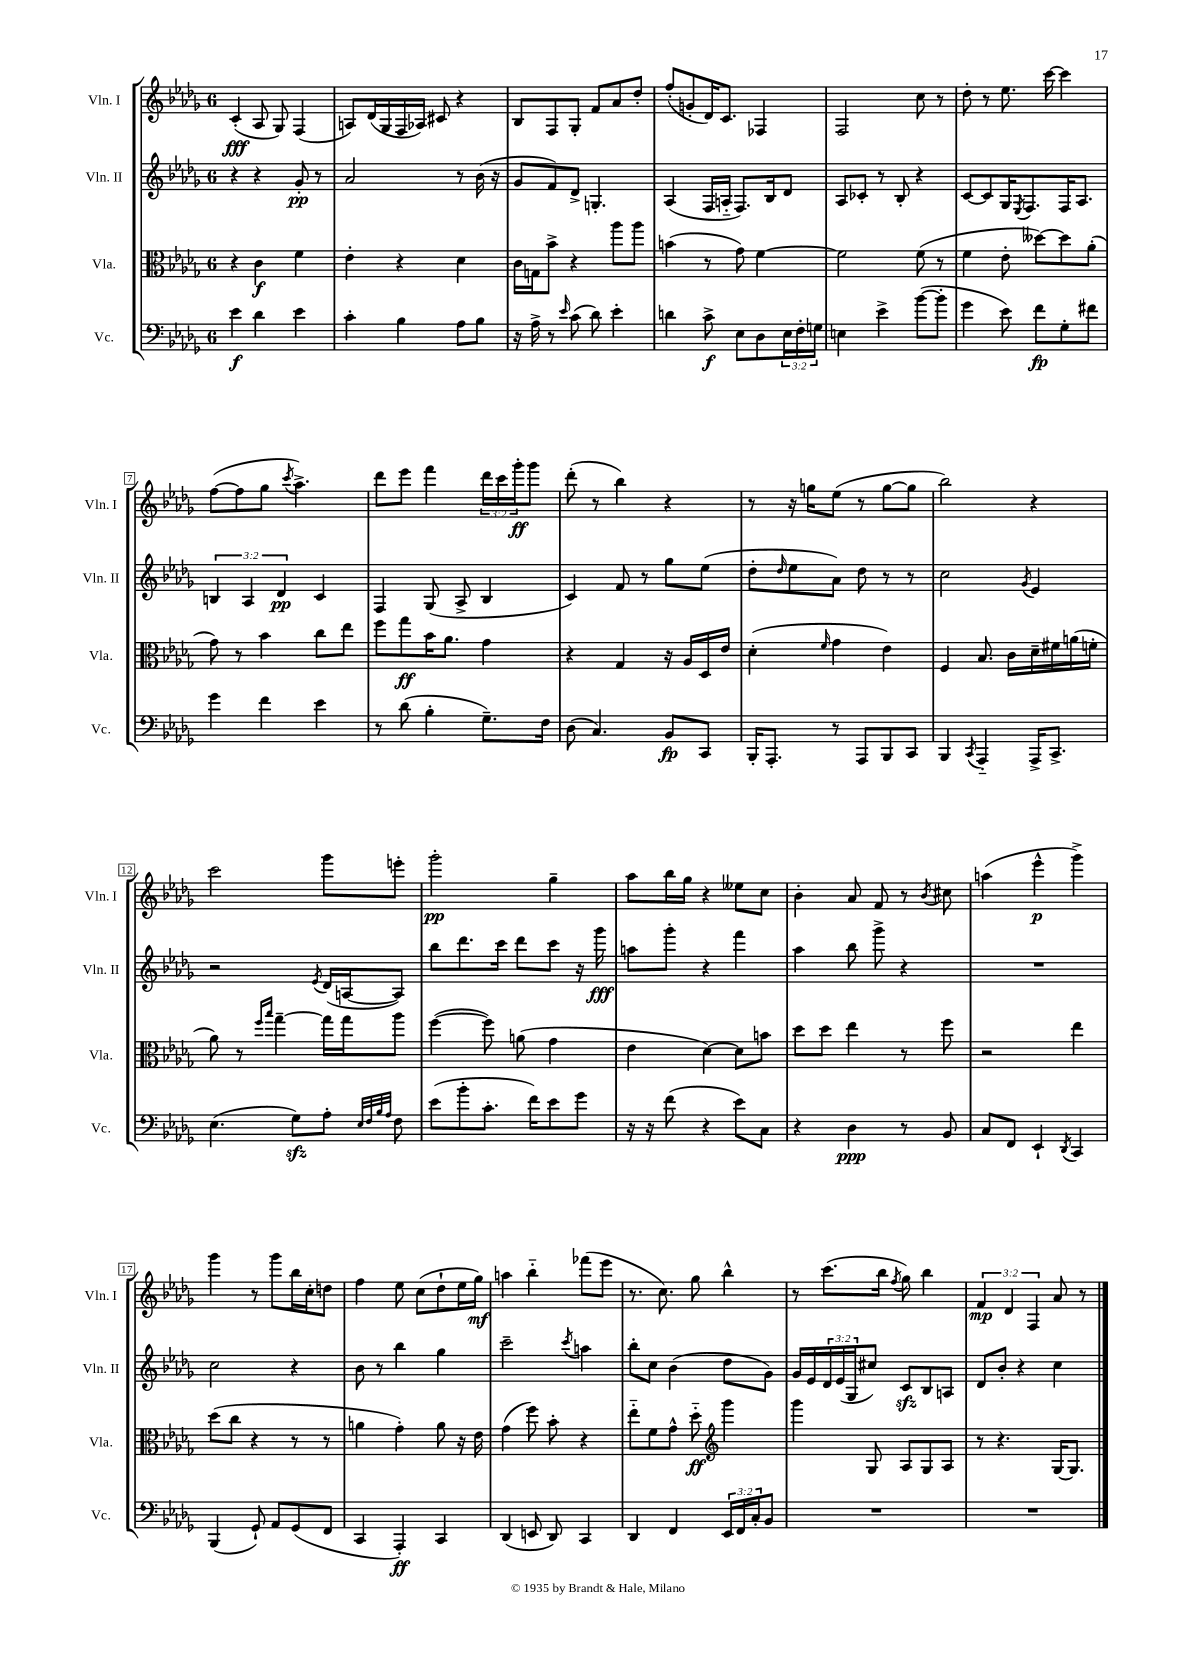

**kern	**dynam	**kern	**dynam	**kern	**dynam	**kern	**dynam
*part4	*part4	*part3	*part3	*part2	*part2	*part1	*part1
*staff4	*staff4	*staff3	*staff3	*staff2	*staff2	*staff1	*staff1
*I"Vc.	*	*I"Vla.	*	*I"Vln. II	*	*I"Vln. I	*
*I'Vc.	*	*I'Vla.	*	*I'Vln. II	*	*I'Vln. I	*
*clefF4	*	*clefC3	*	*clefG2	*	*clefG2	*
*k[b-e-a-d-g-]	*	*k[b-e-a-d-g-]	*	*k[b-e-a-d-g-]	*	*k[b-e-a-d-g-]	*
*M6/8	*	*M6/8	*	*M6/8	*	*M6/8	*
=1	=1	=1	=1	=1	=1	=1	=1
4e-\	f	4r	.	4r	.	(4c'/	fff
4d-\	.	4c\	f	4r	.	8A-/	.
.	.	.	.	.	.	8G-/)	.
4e-\	.	4f\	.	8g-'/	pp	(4F/	.
.	.	.	.	8r	.	.	.
=2	=2	=2	=2	=2	=2	=2	=2
4c'\	.	4e-'\	.	2a-/	.	8An/L)	.
.	.	.	.	.	.	(16d-/L	.
.	.	.	.	.	.	16G-/	.
4B-\	.	4r	.	.	.	16F/	.
.	.	.	.	.	.	16A-X/JJ)	.
.	.	.	.	.	.	8c#X/	.
8A-\L	.	4d-\	.	8r	.	4r	.
8B-\J	.	.	.	(16b-\	.	.	.
.	.	.	.	16r	.	.	.
=3	=3	=3	=3	=3	=3	=3	=3
16r	.	16c\LL	.	8g-/L	.	8B-/L	.
16A-^\	.	16Gn\J	.	.	.	.	.
8r	.	8b-^\J	.	8f/)	.	8F/	.
16qqe-/	.	.	.	.	.	.	.
(8c\	.	4r	.	8d-^/J	.	8G-'/J	.
8d-\)	.	.	.	4.Gn'/	.	8f/L	.
4e-'\	.	8aa-\L	.	.	.	8a-/	.
.	.	8aa-\J	.	.	.	8dd-'/J	.
=4	=4	=4	=4	=4	=4	=4	=4
4dn\	.	(4bn\	.	(4A-/	.	(8ff'/L	.
.	.	.	.	.	.	8gn'/	.
8c^\	f	8r	.	16F/LL	.	16d-/K)	.
.	.	.	.	16An/JJ	.	8.c/J	.
8E-\L	.	8g-\)	.	8.F/L)	.	.	.
8D-\	.	[4f\	.	.	.	4F-X/	.
.	.	.	.	16B-/k	.	.	.
24E-\L	.	.	.	8d-/J	.	.	.
24F'\	.	.	.	.	.	.	.
24Gn\JJ	.	.	.	.	.	.	.
=5	=5	=5	=5	=5	=5	=5	=5
4En\	.	2f\]	.	8A-/L	.	2F/	.
.	.	.	.	8c-X'/J	.	.	.
4e-^\	.	.	.	8r	.	.	.
.	.	.	.	8B-'/	.	.	.
([8b-\L	.	(8f\	.	4r	.	8cc\	.
8b-'\J]	.	8r	.	.	.	8r	.
=6	=6	=6	=6	=6	=6	=6	=6
4g-\	.	4f\	.	[8c/L	.	8dd-'\	.
.	.	.	.	8c/]	.	8r	.
8e-\)	.	8e-'\	.	16G-/K	.	8.ee-\	.
.	.	.	.	8qE-/	.	.	.
.	.	.	.	8.F/	.	.	.
8f\L	fp	[8dd--X\L)	.	.	.	.	.
.	.	.	.	.	.	[16ccc\	.
8G-'\	.	8dd--\]	.	16F/K	.	4ccc\]	.
.	.	.	.	8.A-/J	.	.	.
8f#X\J	.	(8a-'\J	.	.	.	.	.
!!LO:LB:g=z
=7	=7	=7	=7	=7	=7	=7	=7
4g-\	.	8g-\)	.	6Bn/	.	([8ff\L	.
.	.	8r	.	.	.	8ff\]	.
.	.	.	.	6A-/	.	.	.
4f\	.	4b-\	.	.	.	8gg-\J	.
.	.	.	.	6d-/	pp	.	.
.	.	.	.	.	.	8qccc/	.
.	.	.	.	.	.	4.aa-^\)	.
4e-\	.	8cc\L	.	4c/	.	.	.
.	.	8ee-\J	.	.	.	.	.
=8	=8	=8	=8	=8	=8	=8	=8
8r	.	8ff\L	.	4F/	.	8ddd-\L	.
(8d-\	.	8gg-\	ff	.	.	8eee-\J	.
4B-'\	.	16b-\K	.	(8G-/	.	4fff\	.
.	.	8.a-\J	.	.	.	.	.
.	.	.	.	8A-^/	.	.	.
8.G-~\L)	.	4g-\	.	4B-/	.	24ddd-\LL	.
.	.	.	.	.	.	24ccc\	.
.	.	.	.	.	.	24ggg-'\J	ff
.	.	.	.	.	.	8ggg-\J	.
16F\Jk	.	.	.	.	.	.	.
=9	=9	=9	=9	=9	=9	=9	=9
(8D-\	.	4r	.	4c/)	.	(8ddd-'\	.
4.C/)	.	.	.	.	.	8r	.
.	.	4G-/	.	8f/	.	4bb-\)	.
.	.	.	.	8r	.	.	.
8BB-/L	fp	16r	.	8gg-\L	.	4r	.
.	.	16A-/LL	.	.	.	.	.
8CC/J	.	16D-/	.	(8ee-\J	.	.	.
.	.	16e-/JJ	.	.	.	.	.
=10	=10	=10	=10	=10	=10	=10	=10
16BBB-'/KL	.	(4d-'\	.	8dd-'\L	.	8r	.
8.AAA-'/J	.	.	.	.	.	.	.
.	.	.	.	16qqdd-/	.	.	.
.	.	.	.	8ee-\	.	16r	.
.	.	.	.	.	.	16ggn\KL	.
.	.	16qqf/	.	.	.	.	.
8r	.	4g-\	.	8a-\J)	.	(8ee-\J	.
8AAA-/L	.	.	.	8dd-\	.	8r	.
8BBB-/	.	4e-\)	.	8r	.	[8gg\L	.
8CC/J	.	.	.	8r	.	8gg\J]	.
=11	=11	=11	=11	=11	=11	=11	=11
4BBB-/	.	4F/	.	2cc\	.	2bb-\)	.
8qCC/	.	.	.	.	.	.	.
4AAA-/	.	8.B-/	.	.	.	.	.
.	.	16c\LL	.	.	.	.	.
.	.	.	.	8qg-/	.	.	.
16AAA-^/KL	.	16d-~\	.	4e-/	.	4r	.
8.CC^/J	.	16f#X\	.	.	.	.	.
.	.	(16an\	.	.	.	.	.
.	.	16fn'\JJ	.	.	.	.	.
!!LO:LB:g=z
=12	=12	=12	=12	=12	=12	=12	=12
(4.E-\	.	8a-\)	.	2r	.	2ccc\	.
.	.	8r	.	.	.	.	.
.	.	16qqff/LL	.	.	.	.	.
.	.	16qqbb-/JJ	.	.	.	.	.
.	.	[4gg-~\	.	.	.	.	.
8G-zz\L)	.	.	.	.	.	.	.
.	.	.	.	8qe-/	.	.	.
8A-'\J	.	16gg-\LL]	.	(16d-/LL	.	8ggg-\L	.
.	.	16gg-\J	.	[16An/J	.	.	.
32qqE-/LLL	.	.	.	.	.	.	.
32qqF/	.	.	.	.	.	.	.
32qqB-/	.	.	.	.	.	.	.
32qqA-/JJJ	.	.	.	.	.	.	.
8F\	.	8aa-\J	.	8A/J])	.	8eeen'\J	.
=13	=13	=13	=13	=13	=13	=13	=13
(8e-\L	.	([4ff\	.	8bb-\L	.	2ggg-'\	pp
8b-'\	.	.	.	8.ddd-\	.	.	.
8.c'\J	.	8ff\])	.	.	.	.	.
.	.	.	.	16ccc\Jk	.	.	.
.	.	(8an\	.	8ddd-\L	.	.	.
16f\KL)	.	.	.	.	.	.	.
8e-\	.	4g-\	.	8ccc\J	.	4gg-~\	.
8g-\J	.	.	.	16r	.	.	.
.	.	.	.	16ggg-\	fff	.	.
=14	=14	=14	=14	=14	=14	=14	=14
16r	.	4e-\	.	8aan\L	.	8aa-\L	.
16r	.	.	.	.	.	.	.
(8f\	.	.	.	8ggg-'\J	.	16bb-\L	.
.	.	.	.	.	.	16gg-\JJ	.
4r	.	[4d-\)	.	4r	.	4r	.
8e-\L)	.	8d-\L]	.	4fff\	.	8ee--X\L	.
8C\J	.	8bn\J	.	.	.	8cc\J	.
=15	=15	=15	=15	=15	=15	=15	=15
4r	.	8dd-\L	.	4aa-\	.	4b-'\	.
.	.	8dd-\J	.	.	.	.	.
4D-\	ppp	4ee-\	.	8bb-\	.	8a-/	.
.	.	.	.	8ggg-^\	.	8f/	.
8r	.	8r	.	4r	.	8r	.
.	.	.	.	.	.	8qb-/	.
8BB-/	.	8ff\	.	.	.	8cc#X\	.
=16	=16	=16	=16	=16	=16	=16	=16
8C/L	.	2r	.	2.r	.	(4aan\	.
8FF/J	.	.	.	.	.	.	.
4EE-`/	.	.	.	.	.	4eee-^^\	p
8qDD-/	.	.	.	.	.	.	.
4CC/	.	4ee-\	.	.	.	4ggg-^\)	.
!!LO:LB:g=z
=17	=17	=17	=17	=17	=17	=17	=17
(4BBB-/	.	(8dd-\L	.	2cc\	.	4ggg-\	.
.	.	8cc\J	.	.	.	.	.
8GG-`/)	.	4r	.	.	.	8r	.
8AA-/L	.	.	.	.	.	8ggg-\L	.
(8GG-/	.	8r	.	4r	.	16bb-\L	.
.	.	.	.	.	.	16cc'\J	.
8FF/J	.	8r	.	.	.	8ddn\J	.
=18	=18	=18	=18	=18	=18	=18	=18
4CC/	.	4an\	.	8b-\	.	4ff\	.
.	.	.	.	8r	.	.	.
4AAA-'/)	ff	4g-'\)	.	4bb-\	.	8ee-\	.
.	.	.	.	.	.	(8cc\L	.
4CC/	.	8a\	.	4gg-\	.	8dd-`\	.
.	.	16r	.	.	.	16ee-\L	.
.	.	16e-\	.	.	.	16gg-\JJ)	mf
=19	=19	=19	=19	=19	=19	=19	=19
(4DD-/	.	(4g-\	.	2ccc~\	.	4aan\	.
8EEn/	.	8ff\)	.	.	.	4bb-\	.
8DD-/)	.	8b-'\	.	.	.	.	.
.	.	.	.	8qccc/	.	.	.
4CC/	.	4r	.	4aan\	.	(8fff-X\L	.
.	.	.	.	.	.	8eee-\J	.
=20	=20	=20	=20	=20	=20	=20	=20
4DD-/	.	8ee-\L	.	8bb-'\L	.	8.r	.
.	.	8f\	.	8cc\J	.	.	.
.	.	.	.	.	.	8.cc\)	.
4FF/	.	8g-^^\J	.	(4b-\	.	.	.
.	.	8dd-\	ff	.	.	8gg-\	.
*	*	*clefG2	*	*	*	*	*
24EE-/LL	.	4ggg-\	.	8dd-\L	.	4bb-^^\	.
24FF/	.	.	.	.	.	.	.
24C'/J	.	.	.	.	.	.	.
8BB-/J	.	.	.	8g-\J)	.	.	.
=21	=21	=21	=21	=21	=21	=21	=21
2.r	.	4ggg-\	.	16g-/LL	.	8r	.
.	.	.	.	16e-/	.	.	.
.	.	.	.	24d-/	.	(8.ccc\L	.
.	.	.	.	(24e-/	.	.	.
.	.	.	.	24G-/J	.	.	.
.	.	8G-/	.	8cc#X/J)	.	.	.
.	.	.	.	.	.	16bb-\Jk	.
.	.	.	.	.	.	8qff/	.
.	.	8A-/L	.	8czz/L	.	8gg-\)	.
.	.	8G-/	.	8B-/	.	4bb-\	.
.	.	8A-/J	.	8An/J	.	.	.
=22	=22	=22	=22	=22	=22	=22	=22
2.r	.	8r	.	8d-/L	.	6f/	mp
.	.	4.r	.	8b-'/J	.	.	.
.	.	.	.	.	.	6d-/	.
.	.	.	.	4r	.	.	.
.	.	.	.	.	.	6F/	.
.	.	[16G-/KL	.	4cc\	.	8a-/	.
.	.	8.G-/J]	.	.	.	.	.
.	.	.	.	.	.	8r	.
==	==	==	==	==	==	==	==
*-	*-	*-	*-	*-	*-	*-	*-
